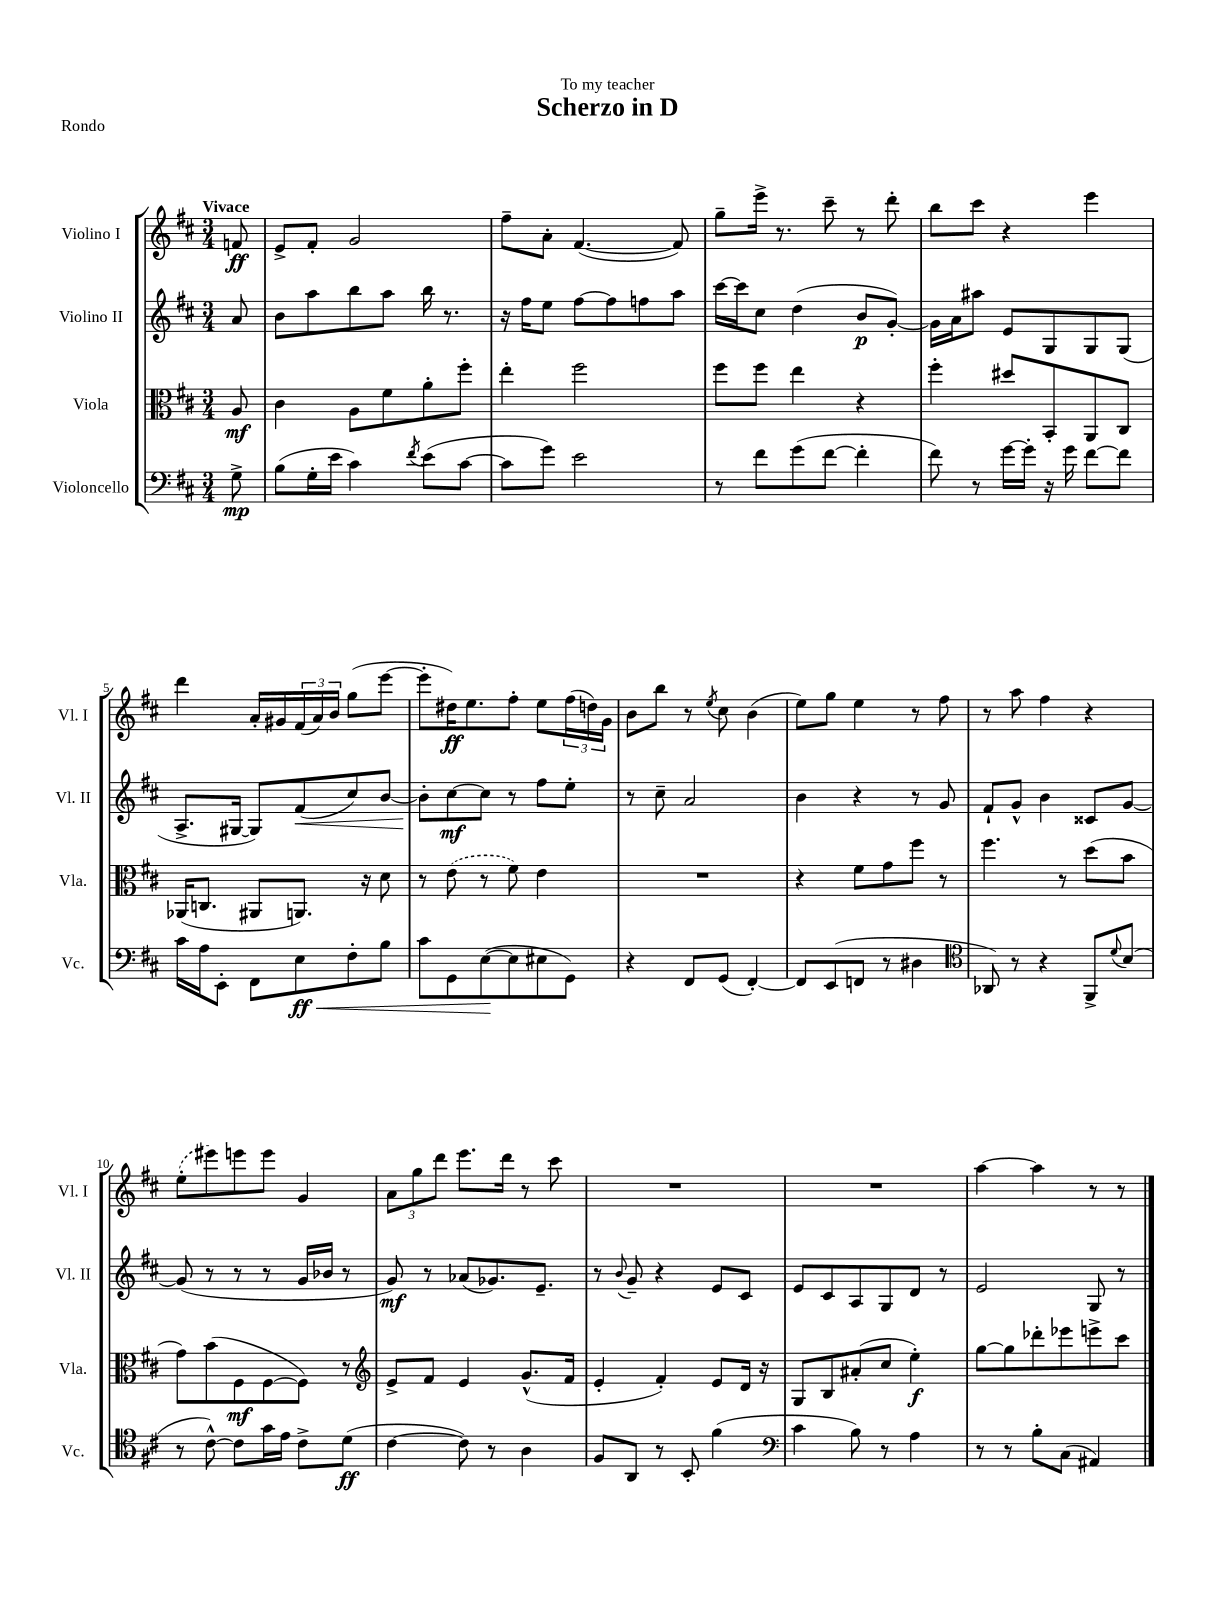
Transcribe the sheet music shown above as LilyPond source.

\header { title = "Scherzo in D" dedication = "To my teacher" piece = "Rondo" }
<<
\new StaffGroup <<
\new Staff = "s0" \with { instrumentName = "Violino I" shortInstrumentName = "Vl. I" } {
    \clef treble \key d \major \numericTimeSignature \time 3/4 \partial 8 \tempo "Vivace"
    f'8\ff |
    e'8-> fis'8-. g'2 |
    fis''8-- a'8-. fis'4.~( fis'8) |
    g''8-- e'''16-> r8. cis'''8-- r8 d'''8-. |
    b''8 cis'''8 r4 e'''4 |
    d'''4 a'16-. gis'16 \tuplet 3/2 { fis'16( a'16) b'16 } g''8( e'''8~ |
    e'''8-. dis''16\ff) e''8. fis''8-. e''8 \tuplet 3/2 { fis''16( d''16) g'16 } |
    b'8 b''8 r8 \acciaccatura { e''8 } cis''8 b'4( |
    e''8) g''8 e''4 r8 fis''8 |
    r8 a''8 fis''4 r4 |
    \once \slurDashed e''8-.( eis'''8) e'''8 e'''8 g'4 |
    \tuplet 3/2 { a'8 g''8 d'''8 } e'''8. d'''16 r8 cis'''8 |
    R2. |
    R2. |
    a''4~ a''4 r8 r8 \bar "|." |
}
\new Staff = "s1" \with { instrumentName = "Violino II" shortInstrumentName = "Vl. II" } {
    \clef treble \key d \major \numericTimeSignature \time 3/4 \partial 8
    a'8 |
    b'8 a''8 b''8 a''8 b''16 r8. |
    r16 fis''16 e''8 fis''8~ fis''8 f''8 a''8 |
    cis'''16~ cis'''16 cis''8 d''4( b'8\p g'8~-.) |
    g'16 a'16 ais''8 e'8 g8 g8 g8( |
    a8.-> gis16~ gis8) fis'8\<( cis''8) b'8~ |
    b'8-.\! cis''8~\mf cis''8 r8 fis''8 e''8-. |
    r8 cis''8-- a'2 |
    b'4 r4 r8 g'8 |
    fis'8-! g'8-^ b'4 cisis'8 g'8~ |
    g'8( r8 r8 r8 g'16 bes'16 r8 |
    g'8\mf) r8 aes'8( ges'8.) e'8.-- |
    r8 \appoggiatura { b'8 } g'8-- r4 e'8 cis'8 |
    e'8 cis'8 a8 g8 d'8 r8 |
    e'2 g8 r8 \bar "|." |
}
\new Staff = "s2" \with { instrumentName = "Viola" shortInstrumentName = "Vla." } {
    \clef alto \key d \major \numericTimeSignature \time 3/4 \partial 8
    a8\mf |
    cis'4 a8 fis'8 a'8-. fis''8-. |
    e''4-. fis''2 |
    fis''8 fis''8 e''4 r4 |
    fis''4-. dis''8 b,8-. a,8 cis8 |
    aes,16( c8. ais,8 a,8.) r16 d'8 |
    r8 \once \slurDashed e'8( r8 fis'8) e'4 |
    R2. |
    r4 fis'8 g'8 fis''8 r8 |
    fis''4. r8 d''8( b'8 |
    g'8) b'8( fis8\mf fis8~ fis8) r8 |
    \clef treble e'8-> fis'8 e'4 g'8.-^( fis'16 |
    e'4-. fis'4-.) e'8 d'16 r16 |
    g8 b8 ais'8-.( cis''8 e''4-.\f) |
    g''8~ g''8 des'''8-. ees'''8 e'''8-> cis'''8 \bar "|." |
}
\new Staff = "s3" \with { instrumentName = "Violoncello" shortInstrumentName = "Vc." } {
    \clef bass \key d \major \numericTimeSignature \time 3/4 \partial 8
    g8->\mp |
    b8( g16-. e'16 cis'4) \acciaccatura { fis'8 } e'8( cis'8~ |
    cis'8 g'8) e'2 |
    r8 fis'8 g'8( fis'8~ fis'4-. |
    fis'8) r8 g'16~ g'16-. r16 g'16 fis'8~ fis'8 |
    cis'16 a16 e,8-. fis,8 e8\ff\< fis8-. b8 |
    cis'8 g,8 e8~\!( e8 eis8 g,8) |
    r4 fis,8 g,8( fis,4~-.) |
    fis,8 e,8( f,8 r8 dis4 |
    \clef tenor aes,8) r8 r4 fis,8-> \appoggiatura { d'8 } b8( |
    r8 cis'8~-^) cis'8 g'16 e'16 cis'8-> d'8\ff( |
    cis'4~ cis'8) r8 a4 |
    fis8 a,8 r8 b,8-. fis'4( |
    \clef bass cis'4 b8) r8 a4 |
    r8 r8 b8-. cis8( ais,4) \bar "|." |
}
>>
>>
